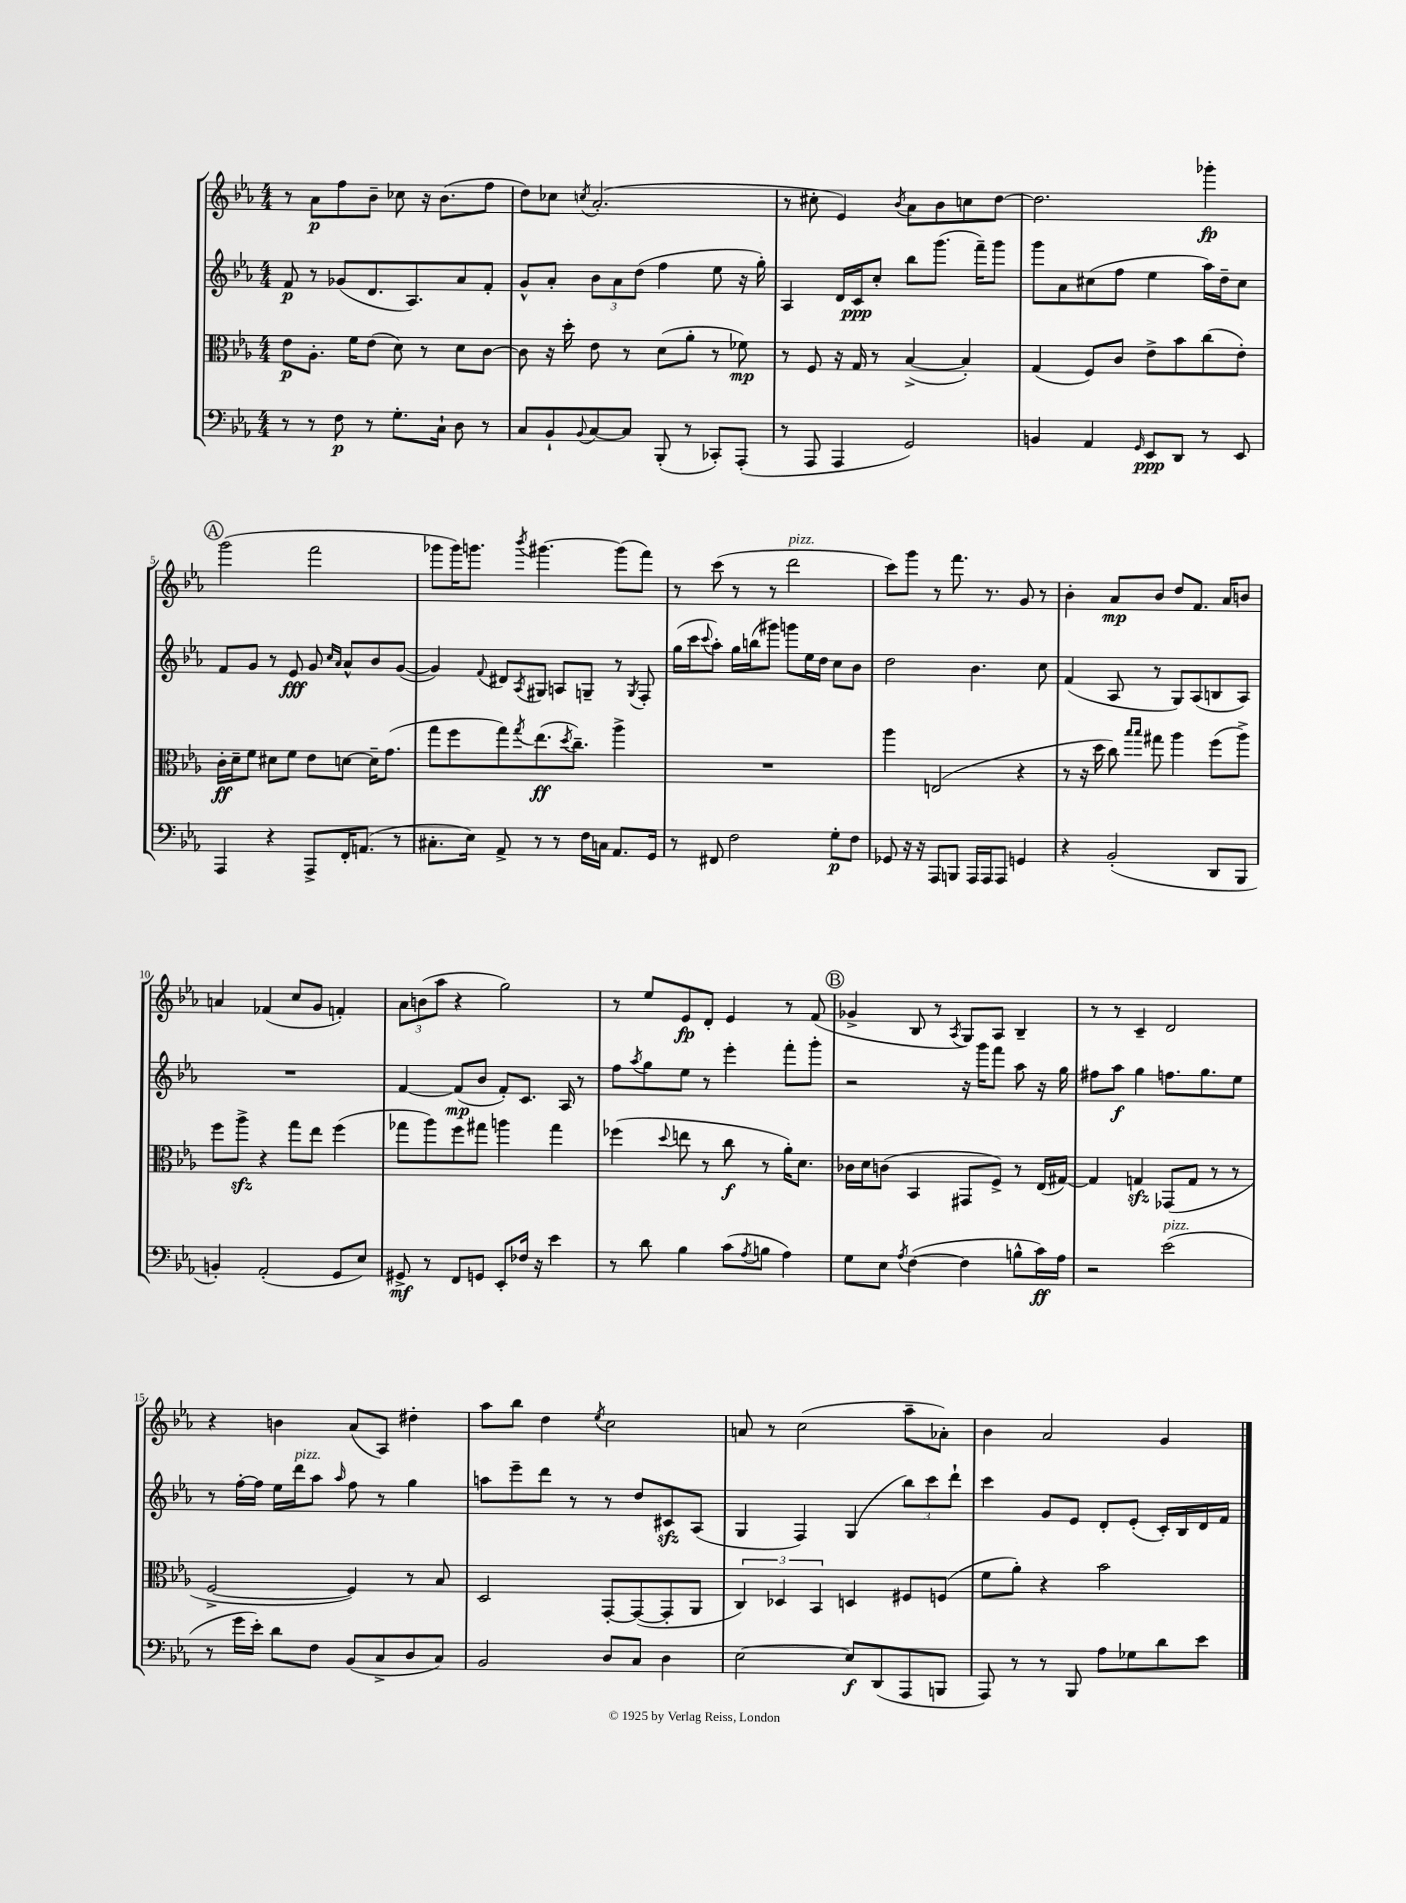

**kern	**dynam	**kern	**dynam	**kern	**dynam	**kern	**dynam
*part4	*part4	*part3	*part3	*part2	*part2	*part1	*part1
*staff4	*staff4	*staff3	*staff3	*staff2	*staff2	*staff1	*staff1
*clefF4	*	*clefC3	*	*clefG2	*	*clefG2	*
*k[b-e-a-]	*	*k[b-e-a-]	*	*k[b-e-a-]	*	*k[b-e-a-]	*
*M4/4	*	*M4/4	*	*M4/4	*	*M4/4	*
=1	=1	=1	=1	=1	=1	=1	=1
8r	.	8e-\L	p	8f/	p	8r	.
8r	.	8.A-'\J	.	8r	.	8a-\L	p
8F\	p	.	.	(8g-X/L	.	8ff\	.
.	.	16f\KL	.	.	.	.	.
8r	.	(8e-\J	.	8.d/	.	8b-~\J	.
8.G'\L	.	8d\)	.	.	.	8cc-X\	.
.	.	.	.	8.A-/)	.	.	.
.	.	8r	.	.	.	16r	.
16C`\Jk	.	.	.	.	.	(8.b-\L	.
8D\	.	8d\L	.	8a-/	.	.	.
8r	.	[8c\J	.	8f'/J	.	8ff\J	.
=2	=2	=2	=2	=2	=2	=2	=2
8C/L	.	8c\]	.	8g^^/L	.	8dd\L)	.
8BB-`/	.	16r	.	8a-'/J	.	8cc-X\J	.
.	.	16dd'\	.	.	.	.	.
8qqBB-/	.	.	.	.	.	8qccn/	.
[8C/	.	8e-\	.	12b-\L	.	(2.a-'/	.
.	.	.	.	12a-\	.	.	.
8C/J]	.	8r	.	.	.	.	.
.	.	.	.	(12dd\J	.	.	.
(8BBB-'/	.	(8d\L	.	4ff\	.	.	.
8r	.	8a-'\J	.	.	.	.	.
8CC-X'/L)	.	8r	.	8ee-\	.	.	.
(8AAA-'/J	.	8f-X\)	mp	16r	.	.	.
.	.	.	.	16gg'\)	.	.	.
=3	=3	=3	=3	=3	=3	=3	=3
8r	.	8r	.	4A-/	.	8r	.
8AAA-/	.	8F/	.	.	.	8cc#X'\	.
4AAA-/	.	16r	.	16d/LL	.	4e-/)	.
.	.	16G/	.	16c/J	ppp	.	.
.	.	8r	.	8cc'/J	.	.	.
.	.	.	.	.	.	8qb-/	.
2GG/)	.	([4B-^/	.	8bb-\L	.	8a-\L	.
.	.	.	.	(8.ggg\J	.	8b-\	.
.	.	4B-'/])	.	.	.	8ccn\	.
.	.	.	.	16fff~\KL)	.	.	.
.	.	.	.	8ggg\J	.	[8dd\J	.
=4	=4	=4	=4	=4	=4	=4	=4
4BBn/	.	(4G/	.	8ggg\L	.	2.dd\]	.
.	.	.	.	8a-\	.	.	.
4AA-/	.	8F/L)	.	(8cc#X\	.	.	.
.	.	8c/J	.	8ff\J	.	.	.
16qqGG/	.	.	.	.	.	.	.
8EE-/L	ppp	8e-^\L	.	4ee-\	.	.	.
8DD/J	.	8b-\	.	.	.	.	.
8r	.	(8cc\	.	16aa-\LL)	.	4ggg-X'\	fp
.	.	.	.	16dd~\J	.	.	.
8EE-/	.	8e-'\J)	.	8cc#\J	.	.	.
!!LO:LB:g=z
!!LO:REH:place=s1:t=A
=5	=5	=5	=5	=5	=5	=5	=5
4AAA-/	.	16c'\LL	ff	8f/L	.	(2ggg\	.
.	.	16d~\J	.	.	.	.	.
.	.	8f\J	.	8g/J	.	.	.
4r	.	8d#X\L	.	8r	.	.	.
.	.	8f\J	.	8e-/	fff	.	.
8AAA-^/L	.	8e-\L	.	8g/	.	2fff\	.
.	.	.	.	16qqcc/LL	.	.	.
.	.	.	.	16qqa-/JJ	.	.	.
16FF'/K	.	[8dn\J	.	8a-^^/L	.	.	.
(8.AAn/J	.	.	.	.	.	.	.
.	.	16d~\KL]	.	8b-/	.	.	.
.	.	(8.g\J	.	.	.	.	.
8r	.	.	.	([8g/J	.	.	.
=6	=6	=6	=6	=6	=6	=6	=6
8.C#X'\L	.	8gg\L	.	4g/])	.	8ggg-X\L	.
.	.	8ff\	.	.	.	16ggg-\K)	.
16E-\Jk)	.	.	.	.	.	8.gggn\J	.
.	.	.	.	8qqf/	.	.	.
8AA-^/	.	8gg\)	.	8d#X/L	.	.	.
.	.	8qgg/	.	8qA-/	.	8qbbb-/	.
8r	.	(8.ee-\	ff	8G#X/J	.	[4.ggg#X\	.
8r	.	.	.	8An/L	.	.	.
.	.	8qdd/	.	.	.	.	.
.	.	8.cc~\J)	.	.	.	.	.
16F\LL	.	.	.	8Gn~/J	.	.	.
16Cn\JJ	.	.	.	.	.	.	.
8.AA-/L	.	4aa-^\	.	8r	.	(8ggg#\L]	.
.	.	.	.	8qG/	.	.	.
.	.	.	.	8F'/	.	8fff\J)	.
16GG/Jk	.	.	.	.	.	.	.
=7	=7	=7	=7	=7	=7	=7	=7
8r	.	1r	.	(16gg\LL	.	8r	.
.	.	.	.	16ccc\J	.	.	.
.	.	.	.	8qqccc/	.	.	.
8FF#X/	.	.	.	8aa-'\J)	.	(8ccc\	.
2F\	.	.	.	16gg\LL	.	8r	.
.	.	.	.	(16bbn\J	.	.	.
.	.	.	.	8ggg#X\J)	.	8r	.
!	!	!	!	!	!	!LO:TX:a:i:t=pizz.	!
.	.	.	.	8gggn\L	.	2ddd\	.
.	.	.	.	16ee-\L	.	.	.
.	.	.	.	16dd\JJ	.	.	.
8G'\L	p	.	.	8cc\L	.	.	.
8F\J	.	.	.	8b-\J	.	.	.
=8	=8	=8	=8	=8	=8	=8	=8
8GG-X/	.	4aa-\	.	2dd\	.	8ccc\L)	.
16r	.	.	.	.	.	8ggg\J	.
16r	.	.	.	.	.	.	.
8AAA-/L	.	(2En/	.	.	.	8r	.
8BBBn/J	.	.	.	.	.	8.fff\	.
16AAA-/LL	.	.	.	4.b-\	.	.	.
16AAA-/J	.	.	.	.	.	8.r	.
8AAA-/J	.	.	.	.	.	.	.
4GGn/	.	4r	.	.	.	8g/	.
.	.	.	.	8cc\	.	8r	.
=9	=9	=9	=9	=9	=9	=9	=9
4r	.	8r	.	(4f/	.	4b-'\	.
.	.	16r	.	.	.	.	.
.	.	16dd\	.	.	.	.	.
(2BB-'/	.	8cc\)	.	8A-/	.	8a-/L	mp
.	.	16qqbb-/LL	.	.	.	.	.
.	.	16qqbb-/JJ	.	.	.	.	.
.	.	8gg#X\	.	8r	.	8b-/J	.
.	.	4aa-\	.	8G/L)	.	8dd/L	.
.	.	.	.	(8A-/	.	8.f/J	.
8DD/L	.	(8ff\L	.	8Bn/	.	.	.
.	.	.	.	.	.	16a-/KL	.
8BBB-/J	.	8aa-^\J)	.	8A-/J)	.	8bn/J	.
!!LO:LB:g=z
=10	=10	=10	=10	=10	=10	=10	=10
4BBn'/)	.	8ff\L	.	1r	.	4an/	.
.	.	8aa-zz^\J	.	.	.	.	.
(2AA-'/	.	4r	.	.	.	(4f-X/	.
.	.	8gg\L	.	.	.	8cc/L	.
.	.	8ee-\J	.	.	.	8g/J	.
8GG/L	.	(4ff\	.	.	.	4fn'/)	.
8E-/J)	.	.	.	.	.	.	.
=11	=11	=11	=11	=11	=11	=11	=11
8GG#X^/	mf	8gg-X\L	.	[4f/	.	12a-\L	.
.	.	.	.	.	.	(12bn\	.
8r	.	8aa-\)	.	.	.	.	.
.	.	.	.	.	.	12aa-\J	.
8FF/L	.	8ff\	.	(8f/L]	mp	4r	.
8GGn/J	.	8gg#X\J	.	8b-/J	.	.	.
8EE-'/L	.	4aan\	.	8f'/L)	.	2gg\)	.
16F-X/Jk	.	.	.	8.c/J	.	.	.
16r	.	.	.	.	.	.	.
4e-\	.	4gg#\	.	.	.	.	.
.	.	.	.	16A-/	.	.	.
.	.	.	.	8r	.	.	.
=12	=12	=12	=12	=12	=12	=12	=12
8r	.	(4ff-X\	.	8ff\L	.	8r	.
.	.	.	.	8qaa-/	.	.	.
8d\	.	.	.	8gg\	.	8ee-/L	.
.	.	8qqdd/	.	.	.	.	.
4B-\	.	8een\	.	8ee-\J	.	8e-/	fp
.	.	8r	.	8r	.	8d'/J	.
(8c\L	.	8cc\	f	4eee-'\	.	4e-/	.
8qA-/	.	.	.	.	.	.	.
8Bn\J	.	8r	.	.	.	.	.
4A-\)	.	16a-'\KL)	.	8fff'\L	.	8r	.
.	.	8.d\J	.	.	.	.	.
.	.	.	.	8ggg'\J	.	(8f/	.
!!LO:REH:place=s1:t=B
=13	=13	=13	=13	=13	=13	=13	=13
8G\L	.	16c-X\LL	.	2r	.	4g-X^/	.
.	.	16d\J	.	.	.	.	.
8E-\J	.	(8cn\J	.	.	.	.	.
8qA-/	.	.	.	.	.	.	.
([4F\	.	4BB-/	.	.	.	8B-/	.
.	.	.	.	.	.	8r	.
.	.	.	.	.	.	8qA-/	.
4F\]	.	8GG#X/L	.	16r	.	8G/L)	.
.	.	.	.	16ggg\KL	.	.	.
.	.	8F^/J)	.	8fff\J	.	8A-/J	.
8Bn^^\L	.	8r	.	8aa-\	.	4B-~/	.
16c\L)	ff	(16E-/LL	.	16r	.	.	.
16A-\JJ	.	[16G#X/JJ)	.	16gg\	.	.	.
=14	=14	=14	=14	=14	=14	=14	=14
2r	.	4G#/]	.	8ff#X\L	.	8r	.
.	.	.	.	8aa-\J	f	8r	.
.	.	4Gnzz/	.	4gg\	.	4c~/	.
!LO:TX:a:i:t=pizz.	!	!	!	!	!	!	!
(2e-\	.	(8GG-X/L	.	8.ffn\L	.	2d/	.
.	.	8G/J	.	.	.	.	.
.	.	.	.	8.gg\	.	.	.
.	.	8r	.	.	.	.	.
.	.	8r	.	8ee-\J	.	.	.
!!LO:LB:g=z
=15	=15	=15	=15	=15	=15	=15	=15
8r	.	[2F^/	.	8r	.	4r	.
16g\LL	.	.	.	[16ff'\LL	.	.	.
16e-'\JJ)	.	.	.	16ff\JJ]	.	.	.
8d\L	.	.	.	16ee-\LL	.	4bn\	.
!	!	!	!	!LO:TX:a:i:t=pizz.	!	!	!
.	.	.	.	16ddd\J	.	.	.
8F\J	.	.	.	8aa-\J	.	.	.
.	.	.	.	16qqaa-/	.	.	.
(8BB-/L	.	4F/])	.	8ff\	.	(8a-/L	.
8C^/	.	.	.	8r	.	8A-/J)	.
8D/	.	8r	.	4gg\	.	4dd#X'\	.
8C/J)	.	8B-/	.	.	.	.	.
=16	=16	=16	=16	=16	=16	=16	=16
2BB-/	.	2D/	.	8aan\L	.	8aa-\L	.
.	.	.	.	8eee-~\	.	8bb-\J	.
.	.	.	.	8ddd\J	.	4dd\	.
.	.	.	.	8r	.	.	.
.	.	.	.	.	.	8qee-/	.
8D/L	.	[8GG'/L	.	8r	.	2cc\	.
8C/J	.	(8GG/_	.	8dd/L	.	.	.
4D\	.	8GG'/]	.	8c#Xzz/	.	.	.
.	.	8AA-/J	.	(8A-/J	.	.	.
=17	=17	=17	=17	=17	=17	=17	=17
[2E-\	.	6C/)	.	4G/	.	8an/	.
.	.	.	.	.	.	8r	.
.	.	6D-X/	.	.	.	.	.
.	.	.	.	4F/)	.	(2cc\	.
.	.	6BB-/	.	.	.	.	.
8E-/L]	f	4Dn/	.	(4G/	.	.	.
(8DD/	.	.	.	.	.	.	.
8AAA-/	.	8F#X/L	.	12bb-\L)	.	8aa-~\L	.
.	.	.	.	12ccc\	.	.	.
8BBBn/J	.	(8Fn/J	.	.	.	8a-X'\J)	.
.	.	.	.	12ddd`\J	.	.	.
=18	=18	=18	=18	=18	=18	=18	=18
8AAA-/)	.	8f\L	.	4ccc\	.	4b-\	.
8r	.	8a-'\J)	.	.	.	.	.
8r	.	4r	.	8g/L	.	2a-/	.
8BBB-/	.	.	.	8e-/J	.	.	.
8A-\L	.	2b-\	.	8d'/L	.	.	.
8G-X\	.	.	.	(8e-'/J	.	.	.
8d\	.	.	.	16c'/LL)	.	4g/	.
.	.	.	.	16B-/	.	.	.
8e-\J	.	.	.	16d/	.	.	.
.	.	.	.	16f/JJ	.	.	.
==	==	==	==	==	==	==	==
*-	*-	*-	*-	*-	*-	*-	*-
